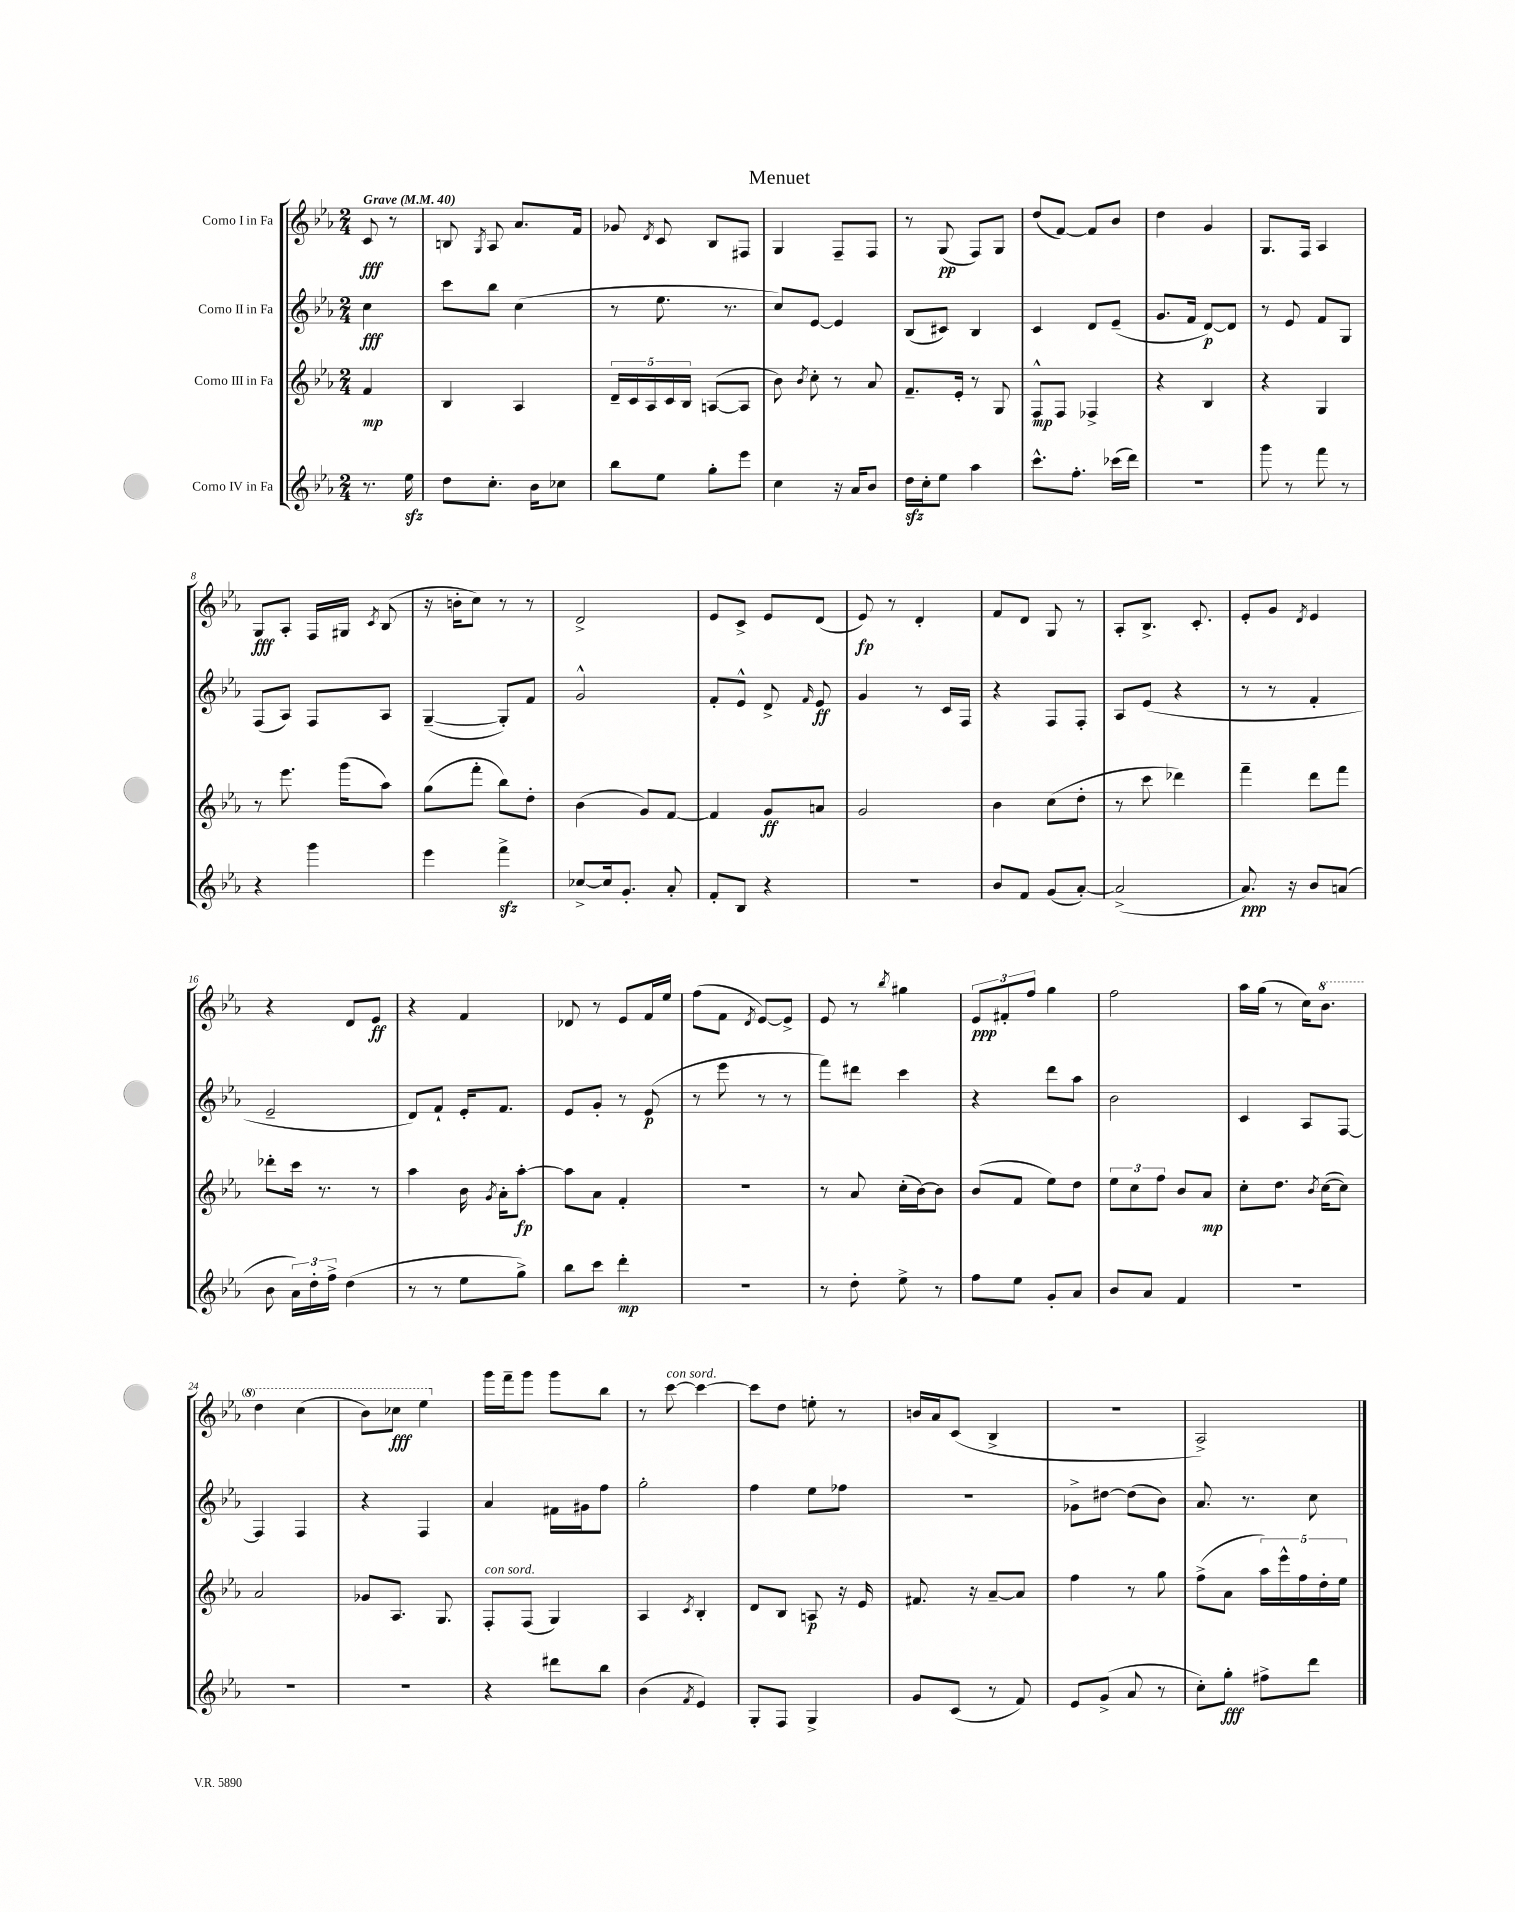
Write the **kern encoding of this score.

**kern	**kern	**kern	**kern
*staff4	*staff3	*staff2	*staff1
*clefG2	*clefG2	*clefG2	*clefG2
*k[b-e-a-]	*k[b-e-a-]	*k[b-e-a-]	*k[b-e-a-]
*M2/4	*M2/4	*M2/4	*M2/4
*MM40	*MM40	*MM40	*MM40
8.r	4f	4cc	8c
.	.	.	8r
16ee-	.	.	.
=	=	=	=
8dd	4B-	8ccc	8B
.	.	.	8qG
8.cc'	.	8bb-	8A-
.	4A-	(4cc	8.a-
16b-	.	.	.
8cc-	.	.	.
.	.	.	16f
=	=	=	=
8bb-	20d~	8r	8g-
.	20c	.	.
.	20A-	.	.
.	.	.	8qd
8ee-	.	8.ee-	8c
.	20c	.	.
.	20B-	.	.
8gg'	([8A	.	8B-
.	.	8.r	.
8eee-	8A]	.	8F#
=	=	=	=
4cc	8b-)	8cc)	4G
.	8qb-	.	.
.	8cc'	[8e-	.
16r	8r	4e-]	8F~
16a-	.	.	.
8b-	8a-	.	8F
=	=	=	=
16dd	8.f~	(8B-	8r
16cc'	.	.	.
8ee-	.	8c#)	(8G
.	16e-'	.	.
4aa-	8r	4B-	8F)
.	8G	.	8G
=	=	=	=
8.ccc^^	8F^^	4c	(8dd
.	8F	.	[8f)
8.ff'	.	.	.
.	4F-^	8d	8f]
(16ccc-	.	(8e-~	8b-
16ddd)	.	.	.
=	=	=	=
2r	4r	8.g	4dd
.	.	16f	.
.	4B-	[8d)	4g
.	.	8d]	.
=	=	=	=
8ggg	4r	8r	8.G
8r	.	8e-	.
.	.	.	16F
8fff	4G	8f	4A-
8r	.	8G	.
=	=	=	=
4r	8r	(8F	8G
.	8.eee-	8A-)	8A-'
4ggg	.	8F	16F
.	(16ggg	.	16G#
.	.	.	8qc
.	8aa-)	8A-	(8B-
=	=	=	=
4eee-	(8gg	([4G~	16r
.	.	.	16b'
.	8fff'	.	8cc)
4fff^	8bb-)	8G'])	8r
.	8dd'	8f	8r
=	=	=	=
[8cc-^	(4b-	2g^^	2d^
16cc-]	.	.	.
8.g'	.	.	.
.	8g)	.	.
8a-'	[8f	.	.
=	=	=	=
8f'	4f]	8f'	8e-
8B-	.	8e-^^	8c^
4r	8g	8d^	8e-
.	.	16qqf	.
.	8a	8e-	(8d
=	=	=	=
2r	2g	4g	8e-)
.	.	.	8r
.	.	8r	4d'
.	.	16c	.
.	.	16F	.
=	=	=	=
8b-	4b-	4r	8f
8f	.	.	8d
(8g	(8cc	8F	8G
[8a-')	8dd'	8F'	8r
=	=	=	=
(2a-^]	8r	8A-	8A-'
.	8ccc	(8e-	8.B-^
.	4ddd-)	4r	.
.	.	.	8.c'
=	=	=	=
8.a-)	4fff~	8r	8e-'
.	.	8r	8g
16r	.	.	.
.	.	.	8qd
8b-	8ddd	4f'	4e-
(8a	8fff	.	.
=	=	=	=
8b-	8ddd-'	2e-~	4r
24a-)	16ccc	.	.
24dd'	.	.	.
.	8.r	.	.
24ff^	.	.	.
(4dd	.	.	8d
.	8r	.	8e-
=	=	=	=
8r	4aa-	8d)	4r
8r	.	8f`	.
8ee-	16b-	16e-'	4f
.	8qg	.	.
.	16a-'	8.f	.
8gg^)	[8aa-'	.	.
=	=	=	=
8bb-	8aa-]	8e-	8d-
8ccc	8a-	8g'	8r
4ddd'	4f'	8r	8e-
.	.	(8e-	16f
.	.	.	16ee-
=	=	=	=
2r	2r	8r	(8ff
.	.	8eee-	8f
.	.	.	8qd
.	.	8r	[8e-)
.	.	8r	8e-^]
=	=	=	=
8r	8r	8fff)	8e-
8dd'	8a-	8ddd#	8r
.	.	.	8qbb-
8ee-^	(16cc'	4ccc	4gg#
.	[16b-)	.	.
8r	8b-]	.	.
=	=	=	=
8ff	(8b-	4r	12e-
.	.	.	12f#'
8ee-	8f	.	.
.	.	.	12ff
8g'	8ee-)	8ddd	4gg
8a-	8dd	8aa-	.
=	=	=	=
8b-	12ee-	2b-	2ff
.	12cc	.	.
8a-	.	.	.
.	12ff	.	.
4f	8b-	.	.
.	8a-	.	.
=	=	=	=
2r	8cc'	4c	16aa-
.	.	.	(16gg
.	8.dd	.	8r
.	.	8A-	16cc)
.	8qb-	.	.
.	([16cc	.	8.bb-
.	8cc])	[8F	.
=	=	=	=
2r	2a-	4F]	4ddd
.	.	4F	(4ccc
=	=	=	=
2r	8g-	4r	8bb-)
.	8.A-	.	8ccc-
.	.	4F	4eee-
.	8.G	.	.
=	=	=	=
4r	8F'	4a-	16ggg
.	.	.	16fff~
.	(8F	.	8ggg
8ddd#	4G)	16f#	8ggg
.	.	16g#	.
8bb-	.	8ff	8bb-
=	=	=	=
(4b-	4A-	2gg'	8r
.	.	.	[8ccc
8qf	8qc	.	.
4e-)	4B-'	.	4ccc_
=	=	=	=
8G'	8d	4ff	8ccc]
8F	8B-	.	8dd
4G^	8A	8ee-	8ee'
.	16r	8ff-	8r
.	16e-	.	.
=	=	=	=
8g	8.f#	2r	16b
.	.	.	16a-
(8c	.	.	(8c
.	16r	.	.
8r	[8a-~	.	4B-^
8f)	8a-]	.	.
=	=	=	=
8e-	4ff	8g-^	2r
(8g^	.	[8dd#	.
8a-	8r	(8dd#]	.
8r	8gg	8b-)	.
=	=	=	=
8cc')	(8ff^	8.a-	2A-^)
8gg'	8a-	.	.
.	.	8.r	.
8ff#^	20aa-)	.	.
.	20eee-^^	.	.
.	20ff	.	.
8ddd	.	8cc	.
.	20dd'	.	.
.	20ee-	.	.
==	==	==	==
*-	*-	*-	*-
